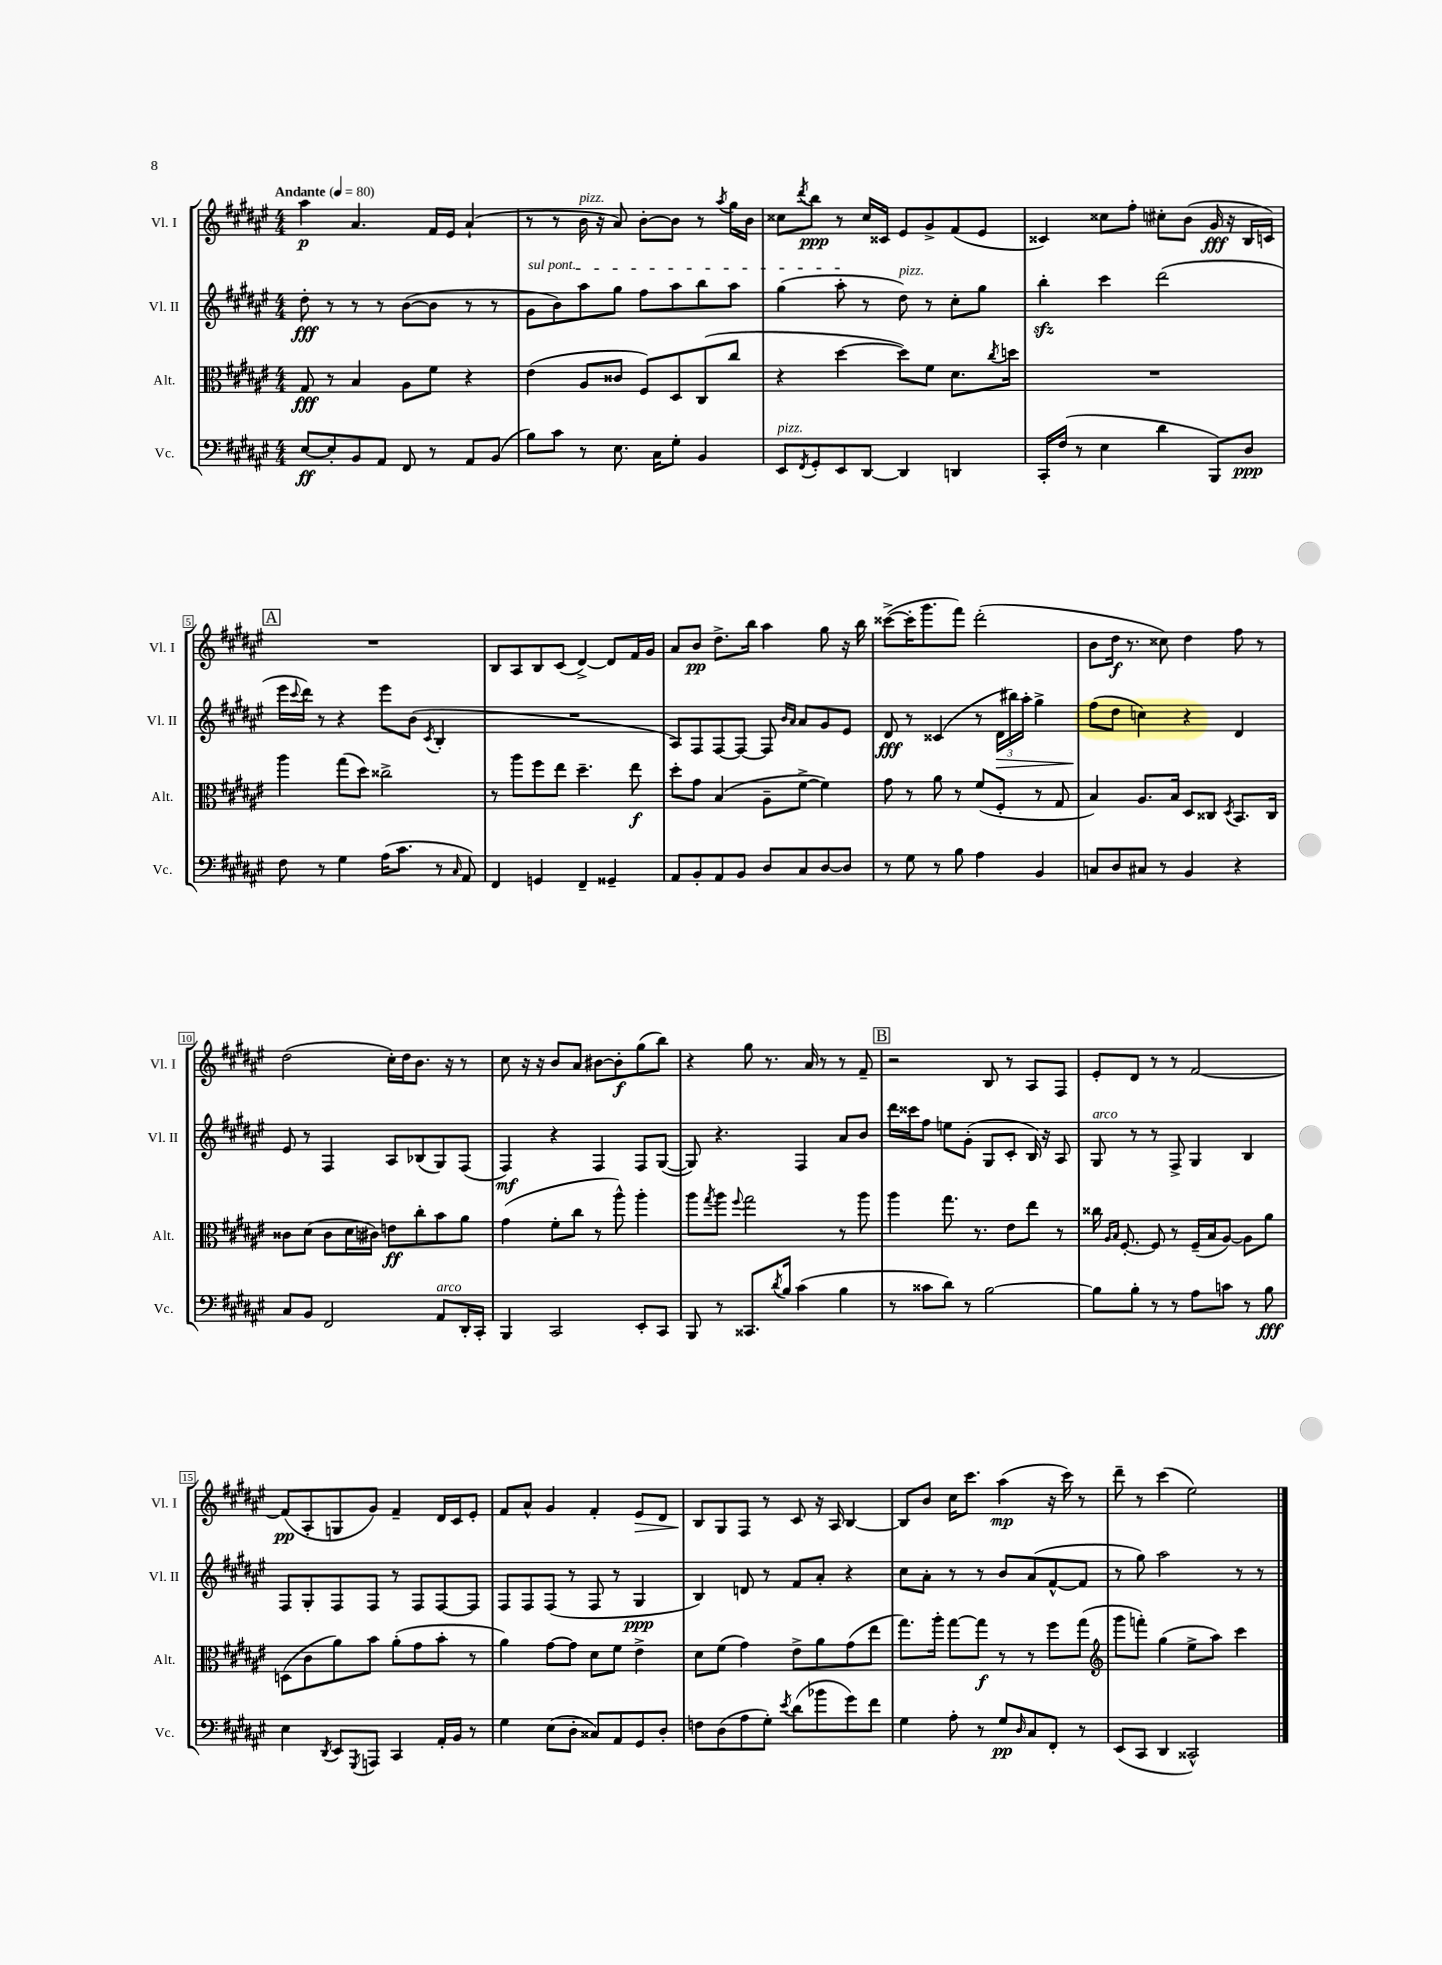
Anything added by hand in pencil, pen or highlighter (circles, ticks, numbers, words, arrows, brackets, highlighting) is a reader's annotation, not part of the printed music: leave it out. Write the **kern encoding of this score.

**kern	**kern	**kern	**kern
*staff4	*staff3	*staff2	*staff1
*clefF4	*clefC3	*clefG2	*clefG2
*k[f#c#g#d#a#e#]	*k[f#c#g#d#a#e#]	*k[f#c#g#d#a#e#]	*k[f#c#g#d#a#e#]
*M4/4	*M4/4	*M4/4	*M4/4
*MM80	*MM80	*MM80	*MM80
[8E#	8G#	8dd#'	4aa#
8E#']	8r	8r	.
8BB	4B	8r	4.a#
8AA#	.	8r	.
8FF#	8A#	([8b	.
8r	8f#	8b]	16f#
.	.	.	16e#
8AA#	4r	8r	(4a#`
(8BB	.	8r	.
=	=	=	=
8B)	(4e#	8g#	8r
8c#	.	8b)	8r
8r	8A#	8aa#	16b
.	.	.	16r
8.E#	8c##	8gg#	8a#)
.	8F#)	8ff#	[8b'
16C#	.	.	.
8G#'	8D#	8aa#	8b]
4BB	(8C#	8bb	8r
.	.	.	8qaa#
.	8cc#	8aa#	16gg#
.	.	.	16b
=	=	=	=
8EE#	4r	(4gg#	8cc##
8qFF#	.	.	8qddd#
8GG#'	.	.	8bb
8EE#	[4dd#	8aa#'	8r
[8DD#	.	8r	16cc##
.	.	.	16c##
4DD#]	8dd#])	8dd#)	8e#
.	8f#	8r	8g#^
4DD	8.d#	8cc#'	(8f#
.	.	8gg#	8e#
.	8qcc#	.	.
.	16dd	.	.
=	=	=	=
16CC#'	1r	4bb'	4c##)
(16F#	.	.	.
8r	.	.	.
4E#	.	4ccc#	8cc##
.	.	.	8ff#'
4d#	.	(2ddd#	8cc#'
.	.	.	(8b
8BBB)	.	.	16g#
.	.	.	16r
8D#	.	.	16B
.	.	.	16c)
=	=	=	=
8F#	4aa#	16eee#	1r
.	.	8qqccc#	.
.	.	16ddd#)	.
8r	.	8r	.
4G#	(8gg#	4r	.
.	8dd#)	.	.
(16A#	2cc##^	8eee#	.
8.c#	.	.	.
.	.	(8b	.
.	.	8qc#	.
8r	.	4B'	.
16qqC#	.	.	.
8AA#)	.	.	.
=	=	=	=
4FF#	8r	1r	8B
.	8aa#	.	8A#
4GG	8ff#	.	8B
.	8ee#	.	(8c#
4FF#~	4.dd#~	.	[4d#^)
4GG##~	.	.	8d#]
.	8ee#	.	16f#
.	.	.	16g#
=	=	=	=
8AA#	8dd#'	8A#)	8a#
8BB'	8g#	8F#	8b
8AA#	(4B	[8F#	8.dd#^
8BB	.	8F#_	.
.	.	.	16bb
8D#	8A#~	8F#]	4aa#
.	.	16qqb	.
.	.	16qqa#	.
8C#	[8f#^	8a#	.
[8D#	4f#])	8g#	8gg#
8D#]	.	8e#	16r
.	.	.	16bb
=	=	=	=
8r	8g#	8d#	([8ccc##^
8G#	8r	8r	16ccc##']
.	.	.	8.ggg#
8r	8a#	(4c##	.
8B	8r	.	8fff#)
4A#	(8f#	8r	(2ddd#'
.	8F#'	24d#	.
.	.	24bb#)	.
.	.	24aa#'	.
4BB	8r	4gg#^	.
.	8G#	.	.
=	=	=	=
8C	4B)	(8ff#	8b
8D#	.	8dd#	16dd#
.	.	.	8.r
8C#	8.A#	4cc)	.
8r	.	.	8cc##)
.	16B	.	.
4BB	8D#	4r	4dd#
.	8C##	.	.
.	8qD#	.	.
4r	8.BB	4d#	8ff#
.	.	.	8r
.	16C##	.	.
=	=	=	=
8C#	8c##	8e#	(2dd#
8BB	(8d#	8r	.
2FF#	8c##	4F#	.
.	16d#	.	.
.	16c#)	.	.
.	8e	8A#	16cc#')
.	.	.	16dd#
.	8cc#'	(8B-	8.b
8AA#	8b	8G#)	.
.	.	.	16r
16DD#'	8a#	(8F#	8r
16CC#'	.	.	.
=	=	=	=
4BBB	(4g#	4F#)	8cc#
.	.	.	16r
.	.	.	16r
2CC#	8f#'	4r	8b
.	8cc#	.	8a#
.	8r	4F#	[8b#
.	8aa#^^)	.	8b#']
8EE#'	4aa#'	8F#	(8gg#
8CC#	.	([8G#	8bb)
=	=	=	=
8BBB	8aa#	8G#])	4r
.	8qgg#	.	.
8r	8aa#	4.r	.
.	8qqff#	.	.
8.CC##	2gg#	.	8gg#
.	.	.	8.r
8qd#	.	.	.
16B	.	.	.
(4c#	.	4F#	.
.	.	.	16a#
.	.	.	8r
4B	8r	8a#	8r
.	8aa#	8b	8f#~
=	=	=	=
8r	4aa#	16ddd#	2r
.	.	16ccc##	.
8c##	.	8ff#	.
8d#)	8.gg#	8ee	.
8r	.	(8g#'	.
.	8.r	.	.
[2B	.	8G#	8B
.	8e#	8c#'	8r
.	8ee#	16B)	8A#
.	.	16r	.
.	8r	8A#	8F#
=	=	=	=
8B]	16cc##	8G#	8e#'
.	16qqA#	.	.
.	16qqB	.	.
.	[8.F#'	.	.
8B'	.	8r	8d#
8r	8F#]	8r	8r
8r	8r	8F#^	8r
8A#	(16F#~	4G#	[2f#
.	16B	.	.
8c	[8A#)	.	.
8r	8A#]	4B	.
8B	8a#	.	.
=	=	=	=
4E#	(8D	8F#	(8f#]
.	8c#	8G#'	8A#'
8qDD#	.	.	.
8EE#	8a#)	8F#	8G
8qGGG#	.	.	.
8AAA	8b	8F#	8g#)
4CC#	(8a#'	8r	4f#~
.	8g#	8F#	.
16AA#'	8b'	[8F#	16d#
16BB	.	.	16c#
8r	8r	8F#]	8e#'
=	=	=	=
4G#	4a#)	8F#	8f#
.	.	8F#	8a#^^
(8E#	[8g#	(8F#	4g#
8D#'	8g#]	8r	.
8C##)	8d#	8F#	4f#'
8AA#	8f#	8r	.
8GG#	4e#^	4G#	8e#
8D#'	.	.	8d#
=	=	=	=
8F	8d#	4B)	8B
(8D#	(8f#	.	8G#
8A#	4g#)	8d	8F#
8G#')	.	8r	8r
8qe#	.	.	.
(8d#	8e#^	8f#	8c#
8b-	8a#	8a#'	16r
.	.	.	16A#
8g#)	(8g#	4r	[4B
8f#	8ee#	.	.
=	=	=	=
4G#	8.gg#)	8cc#	8B]
.	.	8a#'	8b
.	16aa#'	.	.
8A#'	[8gg#	8r	16cc#
.	.	.	8.ccc#
8r	8gg#]	8r	.
8G#	8r	8b	(4aa#
16qqD#	.	.	.
8C#	8r	(8a#	.
8FF#'	8ff#	[8f#^^	16r
.	.	.	16ccc#)
8r	(8gg#	8f#]	8r
=	=	=	=
*	*clefG2	*	*
(8EE#	8ggg#	8r	8ddd#~
8CC#	8fff')	8gg#)	8r
4DD#	(4gg#	2aa#	(4ccc#
2CC##^^)	8ee#^	.	2ee#)
.	8aa#)	.	.
.	4ccc#	8r	.
.	.	8r	.
==	==	==	==
*-	*-	*-	*-
